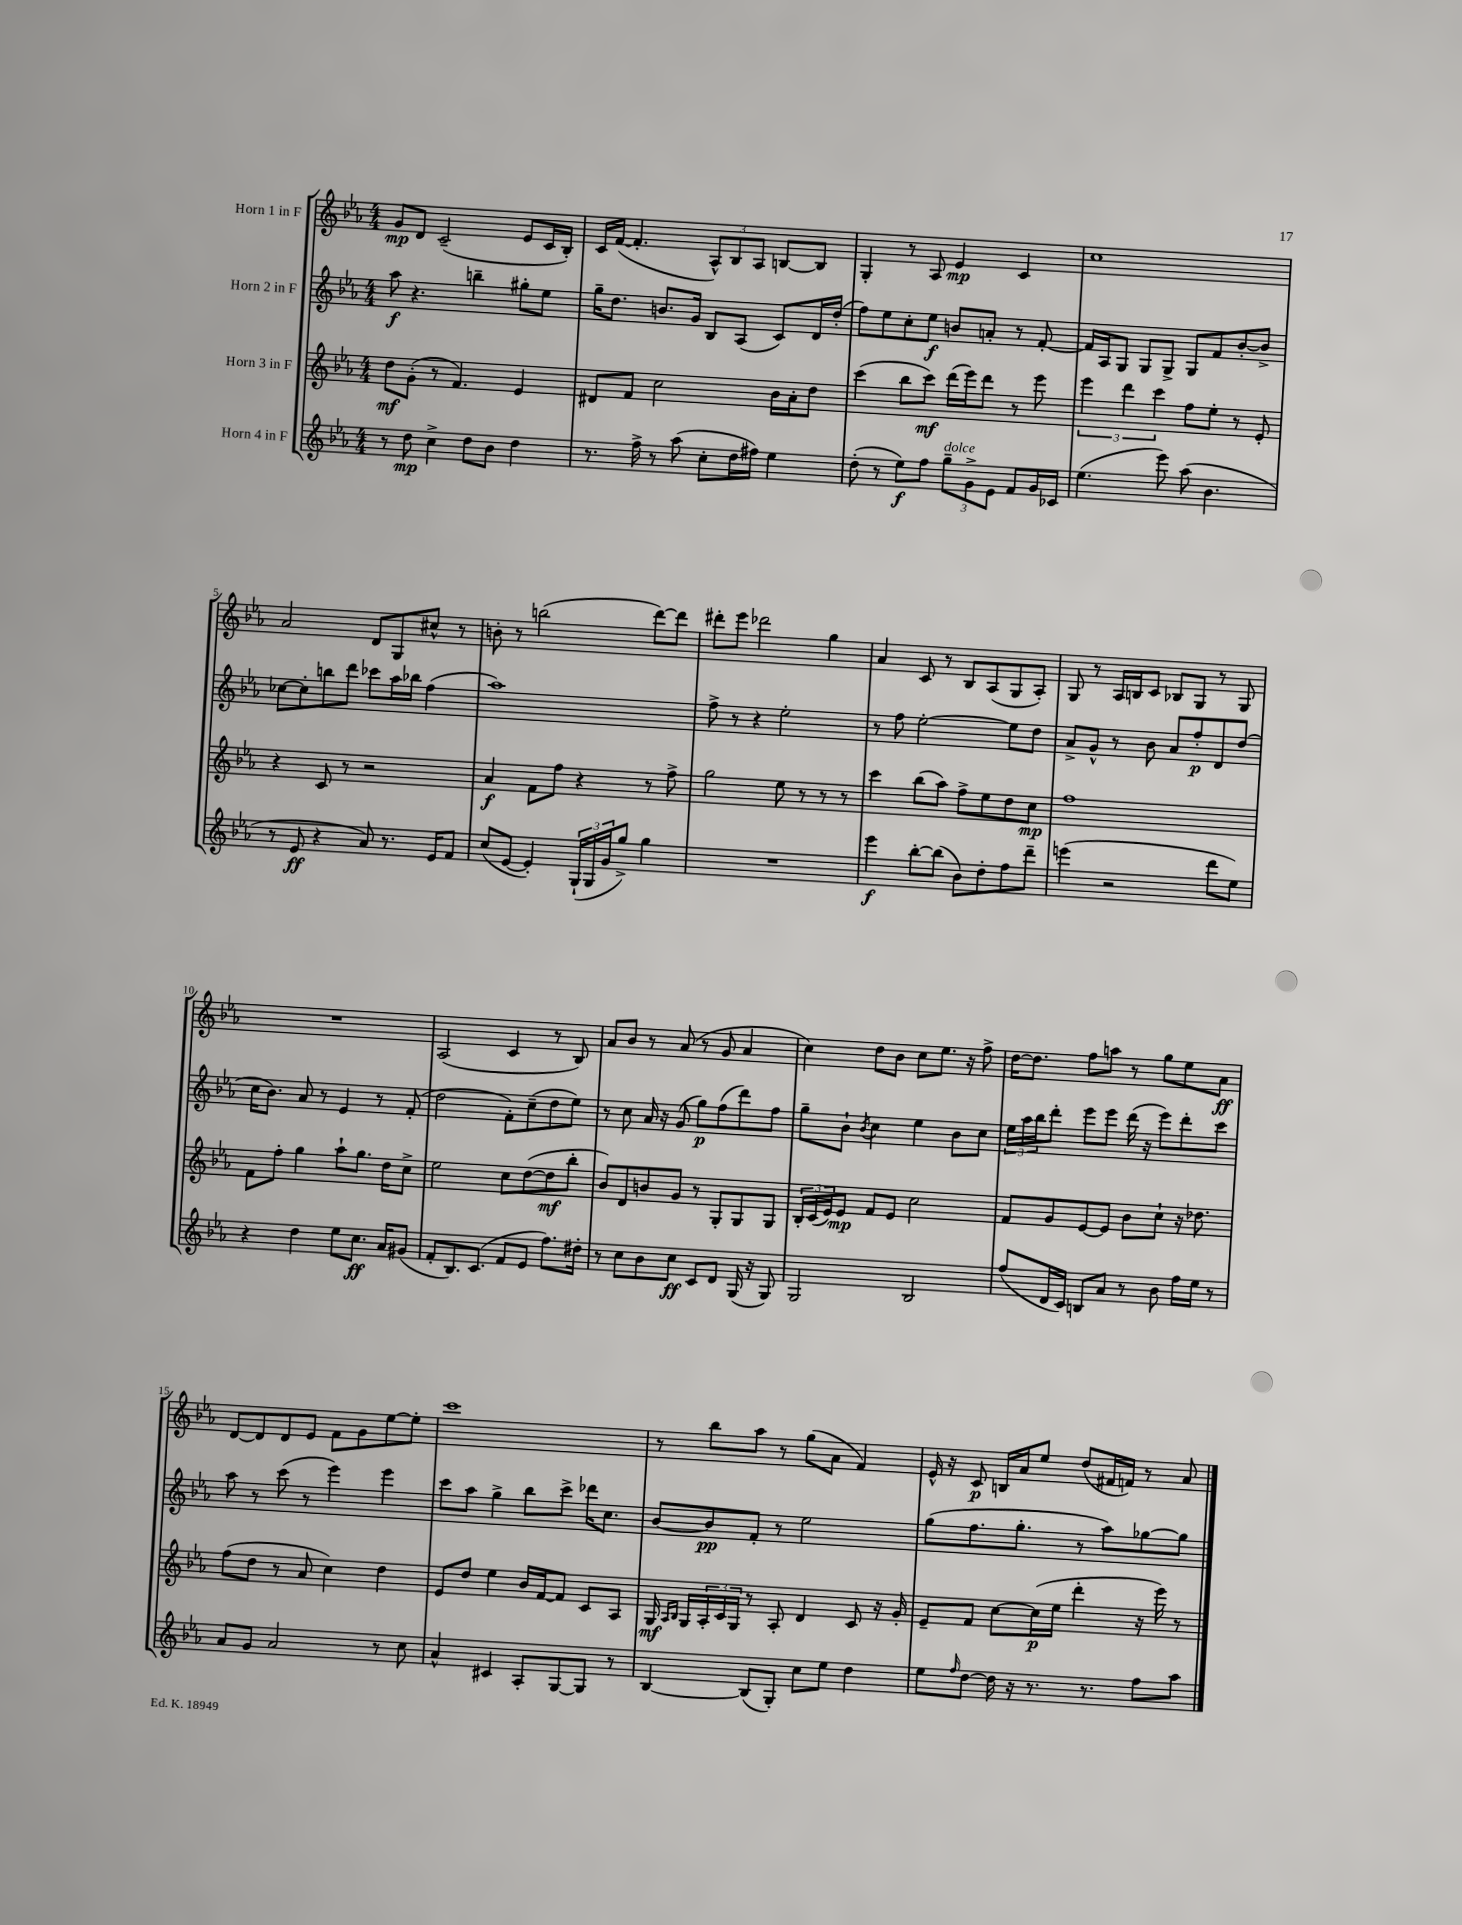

**kern	**kern	**kern	**kern
*staff4	*staff3	*staff2	*staff1
*clefG2	*clefG2	*clefG2	*clefG2
*k[b-e-a-]	*k[b-e-a-]	*k[b-e-a-]	*k[b-e-a-]
*M4/4	*M4/4	*M4/4	*M4/4
8r	8dd	8aa-	8g
8dd	(8g'	4.r	8d
4cc^	8r	.	(2c~
.	4.f)	.	.
8dd	.	4bb~	.
8b-	.	.	.
4dd	4e-	8gg#'	8e-
.	.	8ee-	16c
.	.	.	16B-')
=	=	=	=
8.r	8d#	16gg~	16c
.	.	8.dd	([16f
.	8f	.	4.f']
16ff^	.	.	.
8r	2cc	8.b	.
(8aa-	.	.	.
.	.	16g	.
8cc'	.	8B-	12A-^^)
.	.	.	12B-
16dd	.	(8A-	.
.	.	.	12A-
16ff#)	.	.	.
4ee-	16b-	8c)	[8B
.	16a-'	.	.
.	8dd	16d	8B]
.	.	(16dd'	.
=	=	=	=
(8dd'	(4ccc	8ff)	4G'
8r	.	8ee-	.
8ee-)	8bb-	8cc'	8r
8ff	8ccc)	8ee-	8A-
12gg~	(16ddd	8b	4e-
.	16eee-)	.	.
12g^	.	.	.
.	8ddd	8a'	.
12e-	.	.	.
8f	8r	8r	4c
16g	8eee-	[8f'	.
16c-	.	.	.
=	=	=	=
(4.ee-	6eee-	16f]	1cc
.	.	16A-	.
.	.	8G	.
.	6ddd	.	.
.	.	8G	.
.	6ccc	.	.
8eee-)	.	8G^	.
(8aa-	8ff	8G	.
4.b-	8ee-'	8f	.
.	8r	[8b-'	.
.	8e-'	8b-^]	.
=	=	=	=
8r	4r	[8cc-	2a-
8e-	.	8cc-']	.
4r	8c	8bb	.
.	8r	8ddd	.
8a-)	2r	8ccc-	8d
8.r	.	16aa-	8G
.	.	16bb-	.
.	.	(4ff	8cc#^^
16e-	.	.	.
8f	.	.	8r
=	=	=	=
(8cc	4a-	1aa-)	8b'
[8e-	.	.	8r
4e-'])	8f	.	(2bb
.	8ff	.	.
(24G`	4r	.	.
24G	.	.	.
24g	.	.	.
8gg^)	.	.	.
4gg	8r	.	[8ddd)
.	8ff^	.	8ddd]
=	=	=	=
1r	2gg	8ff^	8ddd#'
.	.	8r	8eee-
.	.	4r	2ddd-
.	8ee-	2ee-'	.
.	8r	.	.
.	8r	.	4gg
.	8r	.	.
=	=	=	=
4eee-	4ccc	8r	4a-
.	.	8ff	.
[8bb-'	(8bb-	[2ee-'	8c
(8bb-]	8aa-)	.	8r
8b-)	8ff^	.	8B-
8dd'	8ee-	.	(8A-
8ff	8dd	8ee-]	8G
8ddd~	8cc	8dd	8A-')
=	=	=	=
(4eee	1ff	8a-^	8G
.	.	8g^^	8r
2r	.	8r	16A-
.	.	.	16B
.	.	8b-	8c
.	.	8a-	8B-
.	.	8ff'	8G
8ddd	.	8d	8r
8ee-)	.	(8dd	8G
=	=	=	=
4r	8f	16cc	1r
.	.	8.b-)	.
.	8ff'	.	.
4dd	4gg	8a-	.
.	.	8r	.
8ee-	8aa-`	4e-	.
8.cc	8.gg	.	.
.	.	8r	.
16a-	16dd	.	.
(8g#	8cc^	(8f'	.
=	=	=	=
8f'	2ee-	2dd	(2A-
8.B-)	.	.	.
(8.c	.	.	.
8f	8cc	8f')	4c
8e-	([8dd	(8cc~	.
8.ff)	8dd]	8dd	8r
.	8bb-'	8ee-)	8B-)
16dd#'	.	.	.
=	=	=	=
8r	8b-)	8r	8a-
8cc	8d	8cc	8b-
8b-	8b	16a-	8r
.	.	16r	.
8cc	8g	(8g	(8a-
8c	8r	8gg)	8r
8d	8G'	(8ff	8g
(16G	8G	8ddd)	4a-
16r	.	.	.
8G)	8G	8ff	.
=	=	=	=
2G	24B-'	8gg~	4cc)
.	(24c	.	.
.	24e-)	.	.
.	8e-	8b-`	.
.	.	8qb-	.
.	8f	4cc	8dd
.	8e-	.	8b-
2B-	2cc	4ee-	8cc
.	.	.	8.ee-
.	.	8b-	.
.	.	.	16r
.	.	8cc	8ff^
=	=	=	=
(8ff	8f	24ee-	[16dd
.	.	24aa-	.
.	.	.	8.dd]
.	.	24bb-	.
16d	8g	8ddd'	.
16c)	.	.	.
8B	[8e-	8eee-	8ff
8a-	8e-]	8eee-	8aa
8r	8b-	(16ddd	8r
.	.	16r	.
8b-	8cc`	8eee-)	8gg
16ff	16r	8ddd'	8ee-
16ee-	8.dd-	.	.
8r	.	8ccc	8a-
=	=	=	=
8a-	(8ff	8aa-	[8d
8g	8dd	8r	8d]
2a-	8r	(8ccc	8d
.	8a-	8r	8e-
.	4cc)	4eee-)	8f
.	.	.	8g
8r	4dd	4eee-	[8ee-
8cc	.	.	8ee-']
=	=	=	=
4a-^^	8e-	8ccc	1ccc
.	8dd	8aa-	.
4c#	4ee-	4gg^	.
8A-'	16b-	8bb-	.
.	[16f	.	.
[8G	8f]	8ccc^	.
8G]	8c	16ddd-	.
.	.	8.cc	.
8r	8A-	.	.
=	=	=	=
[4B-	16G	[8b-	8r
.	16qqA-	.	.
.	16qqB-	.	.
.	16G	.	.
.	24A-'	8b-]	8bb-
.	24c	.	.
.	24G	.	.
(8B-]	8r	8f'	8aa-
8G')	8A-'	8r	8r
8cc	4d	2ee-	(8gg
8ee-	.	.	8a-
4dd	8c	.	4f)
.	16r	.	.
.	16g'	.	.
=	=	=	=
8ee-	8e-~	(8gg	16e-^^
.	.	.	16r
16qqff	.	.	.
[8dd	8f	8.ff	8c
16dd]	[8cc	.	16B
16r	.	8.gg'	16a-
8.r	(16cc]	.	8ee-
.	16ee-	.	.
.	4ddd'	8r	(8dd
8.r	.	.	.
.	.	8aa-)	16f#
.	.	.	16f)
8ff	16r	[8gg-	8r
.	16eee-)	.	.
8aa-	8r	8gg-]	8a-
==	==	==	==
*-	*-	*-	*-
